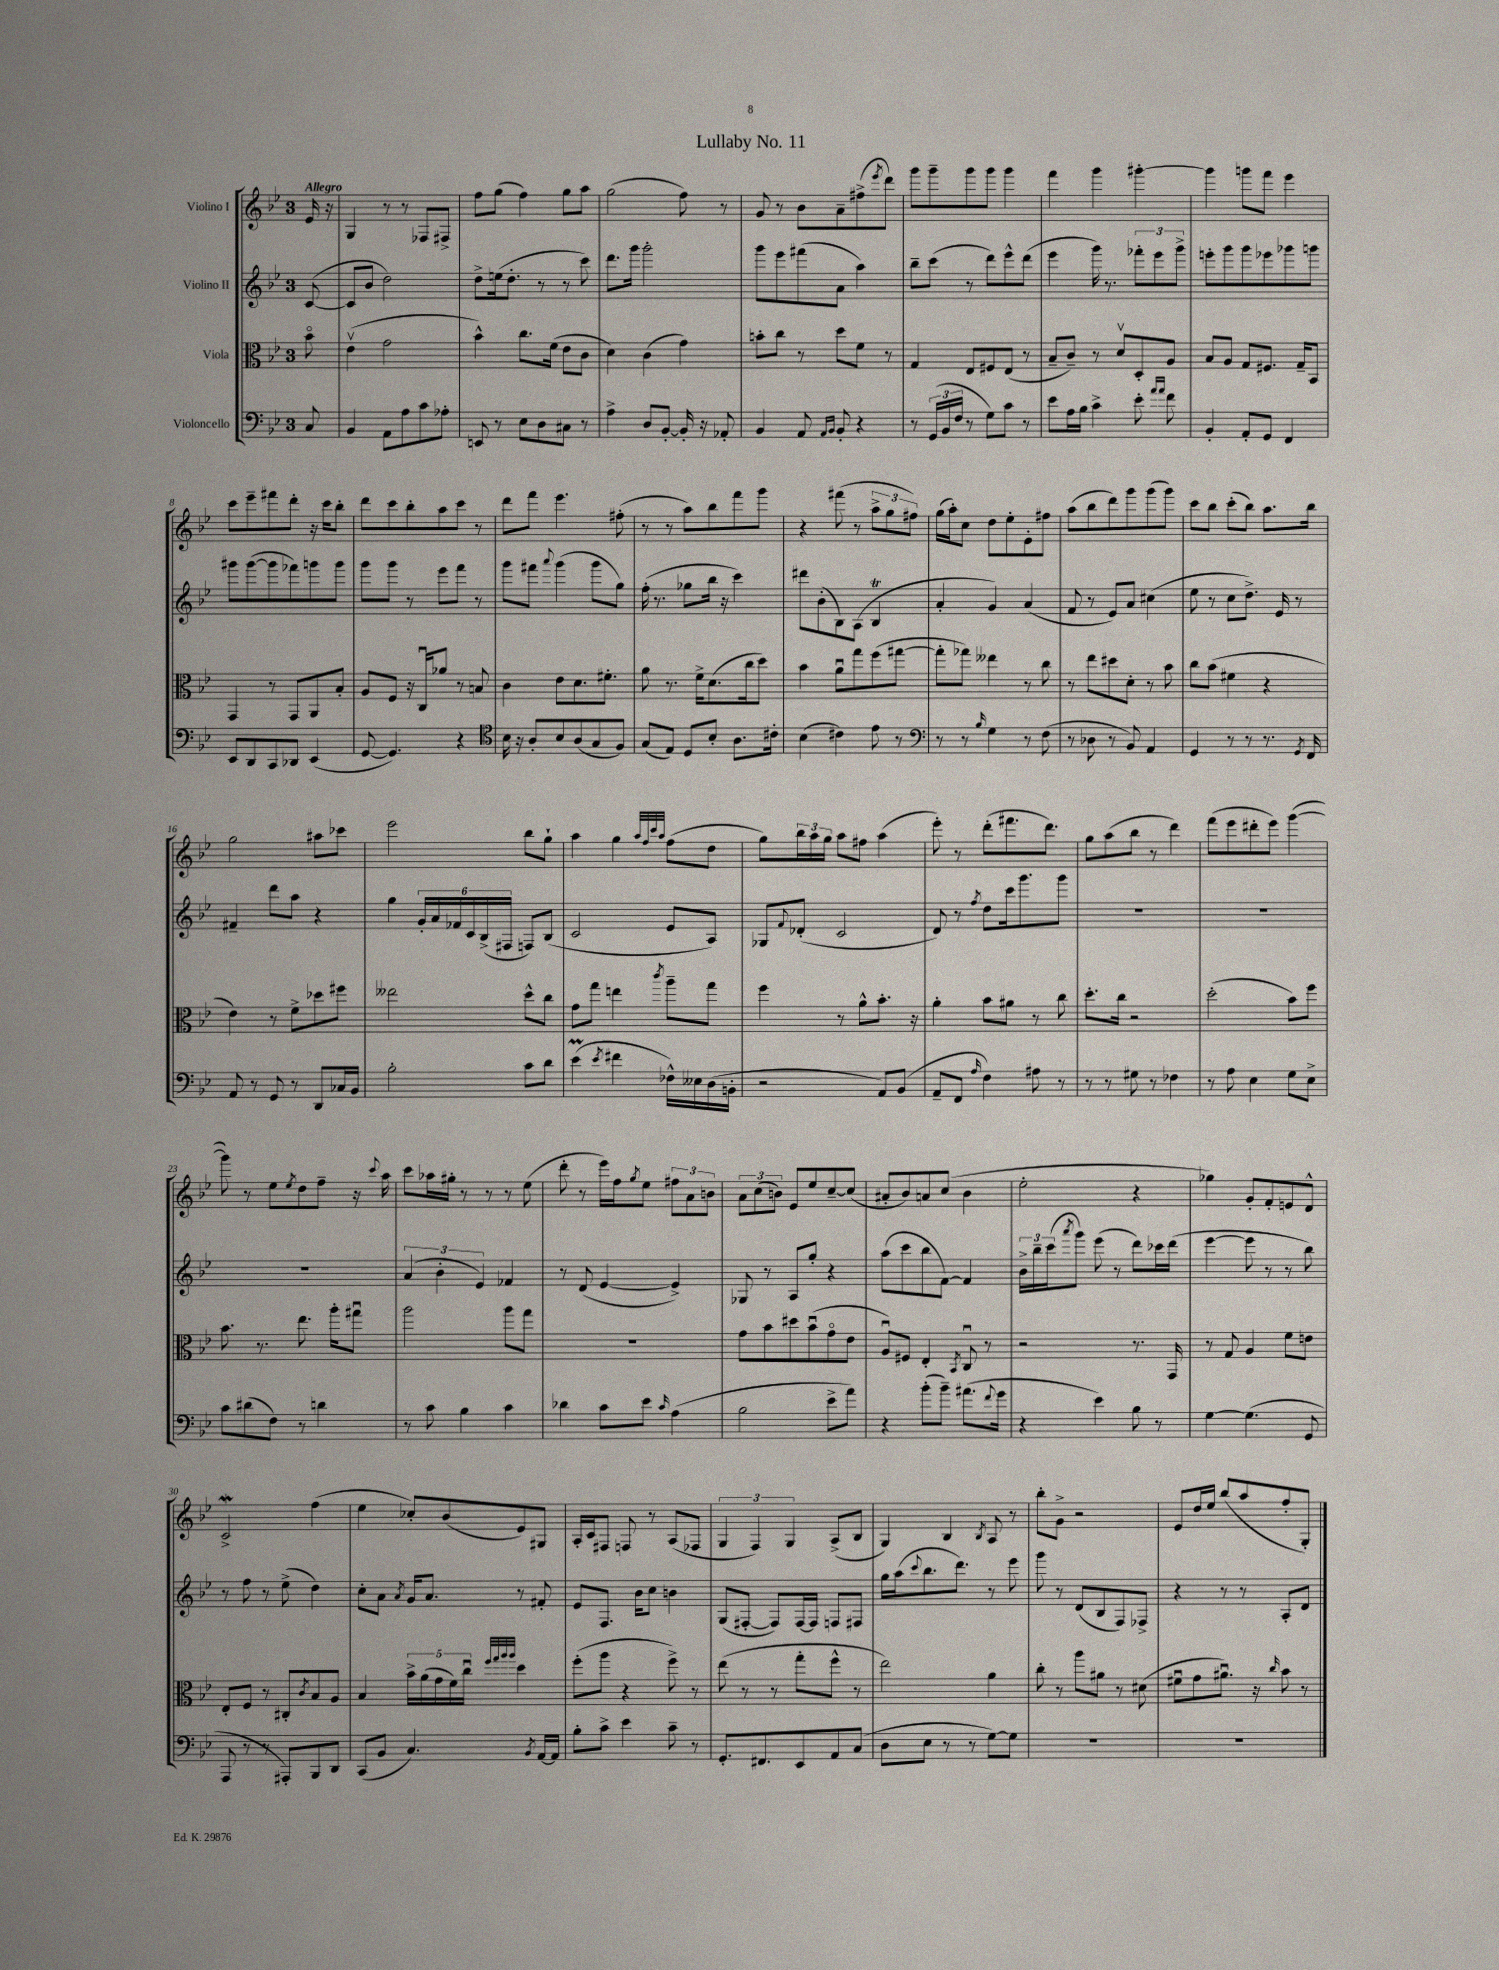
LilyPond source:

\header { title = "Lullaby No. 11" }
<<
\new StaffGroup <<
\new Staff = "s0" \with { instrumentName = "Violino I" } {
    \clef treble \key bes \major \once \override Staff.TimeSignature.style = #'single-digit \time 3/4 \partial 8 \tempo "Allegro"
    ees'16 r16 |
    g4 r8 r8 fes8 fis8-> |
    f''8 g''8( f''4) g''8 a''8 |
    g''2( f''8) r8 |
    g'8 r8 bes'8 a'8-- fis''8->( \acciaccatura { ees'''8 } d'''8) |
    g'''8 g'''8-- g'''8 g'''8 g'''4 |
    f'''4 g'''4 gis'''4~-. |
    gis'''4 g'''8 f'''8 ees'''4 |
    c'''8 ees'''8-- fis'''8 d'''8-. r16 c'''16 bes''8-. |
    d'''8 c'''8 bes''8-. a''8 c'''8 r8 |
    d'''8 f'''8 ees'''4. fis''8-.( |
    r8 r8 a''8) bes''8 f'''8 g'''8 |
    r4 fis'''8( r8 \tuplet 3/2 { a''8-> g''8 fis''8) } |
    g''16( a''16-.) c''8 d''8 ees''8-. ees'8-. fis''8 |
    a''8( bes''8 d'''8) g'''8 g'''8( g'''8) |
    c'''8 bes''8 c'''8-.( bes''8) a''8. bes''16 |
    g''2 ais''8 ces'''8 |
    ees'''2 bes''8 g''8-! |
    a''4 g''4 \grace { a''32 f''32 c'''32 a''32 } f''8( d''8 |
    g''8) \tuplet 3/2 { bes''16 a''16 g''16 } a''8 fis''8 a''4( |
    ees'''8-.) r8 d'''8-.( fis'''8. d'''8.) |
    g''8 a''8( bes''8 r8 d'''4) |
    f'''8( ees'''8 dis'''8-. ees'''8) g'''4~( |
    g'''8) r8 ees''8 \acciaccatura { ees''8 } d''8 f''8-- r16 \appoggiatura { c'''8 } a''16 |
    c'''8 aes''16 gis''16-. r8 r8 r8 ees''8( |
    d'''8-. r8 ees'''16) f''16 \acciaccatura { g''8 } ees''8 \tuplet 3/2 { fis''8 a'8 b'8 } |
    \tuplet 3/2 { a'8 c''8( b'8) } ees'8 ees''8 c''8~-- c''8( |
    ais'8-. bes'8) a'8 c''8( bes'4 |
    ees''2-. r4 |
    ges''4) g'8-. f'8-. e'8 d'8-^ |
    c'2->\mordent f''4( |
    ees''4 ces''8-.) bes'8( ees'8) gis8 |
    a16-. c'16 fis8 f8 r8 a8( fes8 |
    \tuplet 3/2 { g4 f4) g4 } a8->( bes8 |
    g4) bes4 \acciaccatura { bes8 } a8 r8 |
    bes''8-. g'8-> r2 |
    ees'8 d''16 ees''16 bes''8( a''8 f''8-. g8-.) \bar "|." |
}
\new Staff = "s1" \with { instrumentName = "Violino II" } {
    \clef treble \key bes \major \once \override Staff.TimeSignature.style = #'single-digit \time 3/4 \partial 8
    c'8~( |
    c'8 bes'8 d''2) |
    d''8-> e''16( d''8.-. r8 r8 c'''8) |
    d'''8. g'''16 g'''2-. |
    g'''8 ees'''8 fis'''8( a'8 a''4) |
    bes''8-- c'''8( r8 d'''8) ees'''8-^ d'''8( |
    ees'''4 g'''16) r8. \tuplet 3/2 { fes'''8-. ees'''8 g'''8-> } |
    e'''8-. g'''8 g'''8 ees'''8 ges'''8 g'''8 |
    gis'''8 gis'''8~( gis'''8 fes'''8) g'''8 g'''8 |
    g'''8 g'''8 r8 ees'''8 f'''8 r8 |
    g'''8 fis'''8 \appoggiatura { a'''8 } g'''4( g'''8 g''8) |
    f''16-.( r8. ges''8 bes''16 r16 c'''4) |
    dis'''8 bes'8-.( bes8) a8( bes4\trill |
    a'4-. g'4) a'4( |
    f'8 r8 ees'8) a'8 cis''4( |
    ees''8 r8 c''8 d''8.->) ees'16 r8 |
    fis'4-- d'''8 a''8 r4 |
    g''4 \tuplet 6/4 { g'16-. a'16 fes'16 c'16 bes16->( fis16 } f8) bes8( |
    c'2 ees'8 a8) |
    ges8 \appoggiatura { f'8 } des'8-.( c'2 |
    d'8) r8 \acciaccatura { f''8 } d''8 c'''16 g'''8. g'''8 |
    R2. |
    R2. |
    R2. |
    \tuplet 3/2 { a'4( bes'4-. ees'4) } fes'4 |
    r8 d'8( ees'4~ ees'4->) |
    ges8 r8 a8 g''8-. r4 |
    a''8( c'''8 bes''8 f'8~) f'4 |
    \tuplet 3/2 { bes'16-> bes''16-- c'''16( } \acciaccatura { a'''8 } g'''8) ees'''8( r8 d'''8) ces'''16 d'''16( |
    ees'''4~ ees'''8 r8 r8 bes''8) |
    r8 f''8 r8 ees''8->( d''4) |
    c''8-. a'8 \acciaccatura { a'8 } g'16 a'8. r8 fis'8-. |
    ees'8 f8. bes'16 c''8 b'4 |
    g8( fis8~-. fis8) fis16~ fis16 f8 fis8 |
    g''16 a''16( \appoggiatura { c'''8 } bes''8. d'''8.) r8 ees'''8 |
    g'''8 r8 d'8( bes8 f8) fes8-> |
    r4 r8 r8 a8-. d'8 \bar "|." |
}
\new Staff = "s2" \with { instrumentName = "Viola" } {
    \clef alto \key bes \major \once \override Staff.TimeSignature.style = #'single-digit \time 3/4 \partial 8
    bes'8\flageolet |
    ees'4\upbow( g'2 |
    bes'4-^) c''8. f'16( ees'8 c'8 |
    d'4) c'4( g'4) |
    b'8-. c''8 r8 d''8 f'8 r8 |
    g4 ees8 fis8 ees8( r8 |
    bes8-- c'8--) r8 d'8\upbow d8-. a8 |
    bes8 a8 g8 fis8. g16-- bes,8 |
    g,4 r8 g,8 a,8 bes8-. |
    a8 f8 r16 c16\downbow aes'8 r8 b8 |
    c'4 ees'8 d'8. fis'8.-. |
    a'8 r8. f'16-> d'8.( c''16 d''8) |
    bes'4 a'8\downbow g''8 f''8( gis''8~ |
    gis''8-. ges''8) eeses''4 r8 c''8 |
    r8 ees''8 dis''8 d'8-. r8 bes'8 |
    c''8 bes'8( fis'4 r4 |
    ees'4) r8 f'8-> des''8 fis''8 |
    eeses''2 d''8-^ c''8 |
    g'8 g''8 e''4 \acciaccatura { c'''8 } a''8-- g''8 |
    f''4 r8 a'8-^ bes'8.-. r16 |
    a'4-. bes'8 ais'8 r8 c''8 |
    d''8.-. c''16 r2 |
    d''2-.( bes'8) f''8 |
    bes'8. r8. ees''8. a''16-. gis''8\downbow |
    a''2 a''8 g''8 |
    R2. |
    g'8 bes'8 dis''8 bes'8\downbow( g'8\flageolet ees'8 |
    a8\downbow) fis8 ees4-. \acciaccatura { bes,8 } c8\downbow r8 |
    r2 r8. g,16 |
    r8 g8 a4 f'8 e'8 |
    ees8-. f8 r8 cis8-. \acciaccatura { c'8 } bes8 a8 |
    bes4 \tuplet 5/4 { bes'16-> a'16( g'16 f'16) c''16\downbow } \grace { f''32 g''32 a''32 a''32 } d''4 |
    f''8-.( a''8 r4 f''8->) r8 |
    ees''8( r8 r8 g''8-. f''8-^ r8 |
    ees''2) a'4 |
    c''8-. r8 a''8 ais'8 r8 dis'8( |
    fis'8\downbow g'8 ais'8.\downbow) r16 \grace { c''16 } bes'8 r8 \bar "|." |
}
\new Staff = "s3" \with { instrumentName = "Violoncello" } {
    \clef bass \key bes \major \once \override Staff.TimeSignature.style = #'single-digit \time 3/4 \partial 8
    c8 |
    bes,4 a,8 a8 c'8 aes8-. |
    e,8 r8 ees8 d8 cis8 r8 |
    a4-> d8 bes,8~-. bes,16-. r16 aes,8-. |
    bes,4 a,8 \grace { a,16 bes,16 } bes,8-. r4 |
    r8 \tuplet 3/2 { g,16( bes,16 f16 } r8 g8) c'8 r8 |
    ees'8 a16 bes16 c'4-> ees'8-. \grace { a'16 a'16 } f'8 |
    bes,4-. a,8-. g,8 f,4 |
    ees,8 d,8 c,8 des,8 ees,4( |
    g,8~ g,4.) r4 |
    \clef tenor bes16 r16 a8-. bes8 a8( g8 f8) |
    g8( ees8) d8 bes8-. a8. cis'16-. |
    bes4( cis'4) ees'8 r8 |
    \clef bass r8 r8 \grace { bes16 } g4 r8 f8( |
    r8 des8 r8 bes,8) a,4 |
    g,4 r8 r8 r8. \acciaccatura { g,8 } f,16 |
    a,8 r8 g,8 r8 d,8 ces16 bes,16 |
    bes2-. c'8 d'8 |
    ees'4\prall( \acciaccatura { ees'8 } fis'4 fes16-^) eeses16 d16( b,16-. |
    r2 a,8) bes,8( |
    a,8-- f,8 \grace { a16 } f4) ais8 r8 |
    r8 r8 gis8 r8 fes4 |
    r8 a8 ees4 g8 ees8-> |
    c'8 dis'8( f8) r8 d'4 |
    r8 c'8 bes4 c'4 |
    des'4 c'8 ees'8 \grace { c'16 } a4( |
    bes2 ees'8-> a'8) |
    r4 bes'8-.( bes'8--) ais'8.( \appoggiatura { f'8 } g'16 |
    r4 ees'4) bes8 r8 |
    g4~ g4.( g,8 |
    a,,8 r8 r8 ais,,8-.) bes,,8 d,8 |
    c,8( bes,8 c4.) \acciaccatura { bes,8 } a,16~ a,16 |
    bes8-. c'8-> ees'4 c'8-- r8 |
    g,8.-. fis,8. ees,8 a,8 c8( |
    d8 ees8 r8 r8 g8~) g8 |
    R2. |
    R2. \bar "|." |
}
>>
>>
